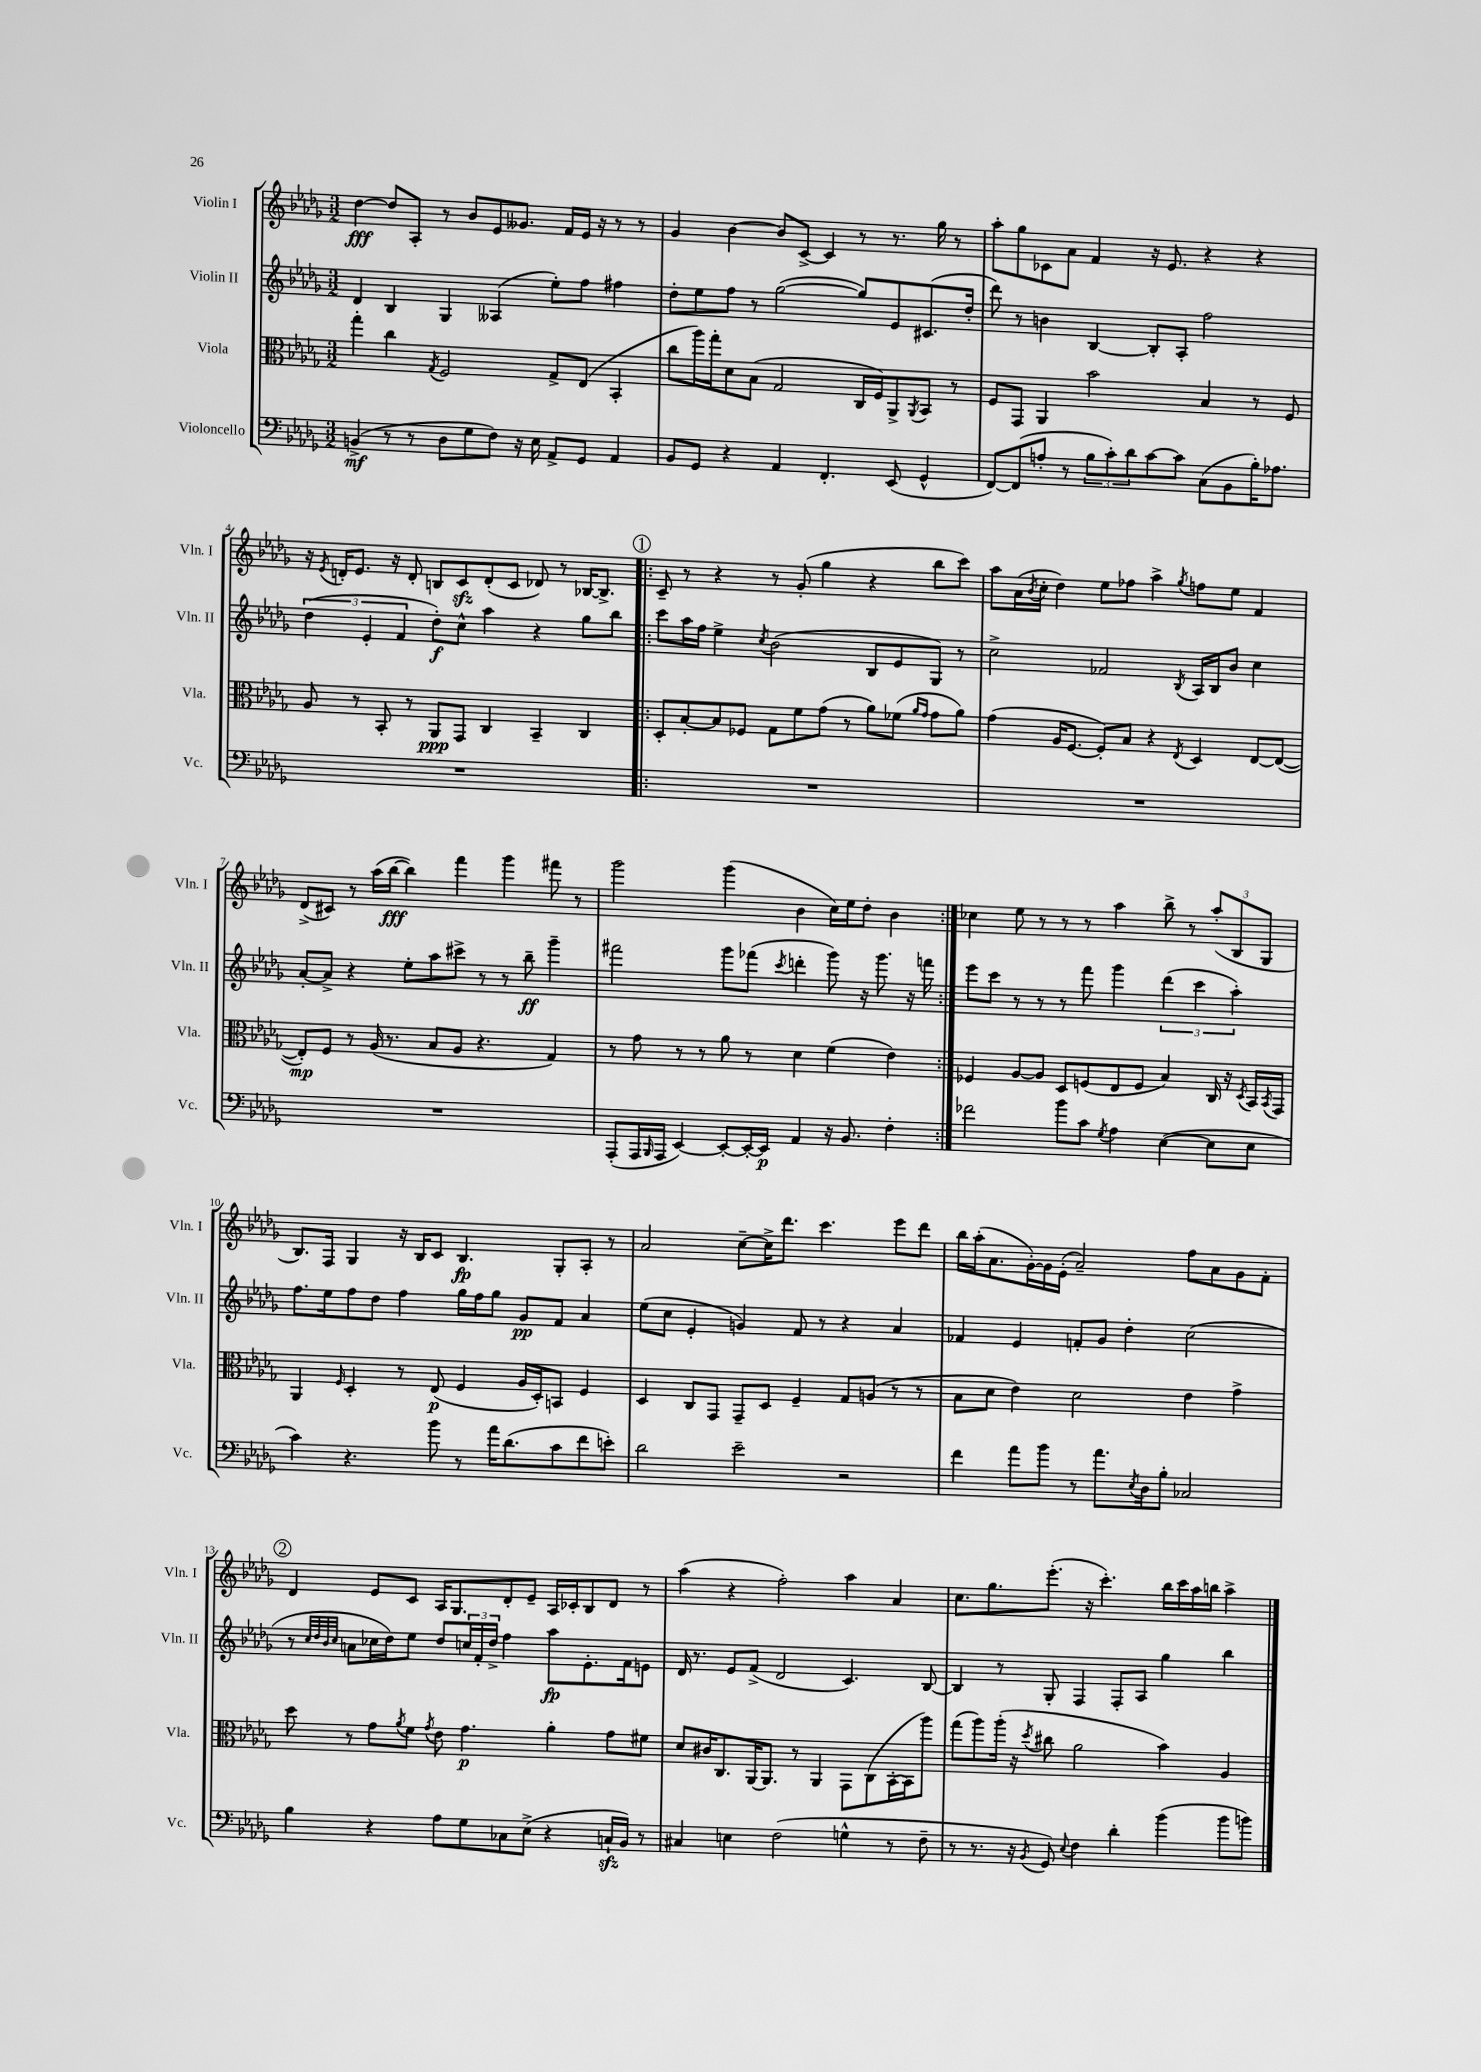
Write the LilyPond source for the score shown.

<<
\new StaffGroup <<
\new Staff = "s0" \with { instrumentName = "Violin I" shortInstrumentName = "Vln. I" } {
    \clef treble \key des \major \numericTimeSignature \time 3/2
    des''4~\fff des''8 aes8-. r8 bes'8 ees'8 geses'8. f'16 ees'16 r16 r8 r8 |
    ges'4 bes'4~ bes'8 c'8~-> c'4 r8 r8. ges''16 r8 |
    aes''8-. ges''8 ces'8 aes'8 f'4 r16 ees'8. r4 r4 |
    r16 \acciaccatura { ees'8 } d'16-. ees'8. r16 d'8-. b8 c'8\sfz d'8-.( c'8 des'8) r8 bes16~ bes8.-> |
    \repeat volta 2 { \mark \markup { \circle "1" } c'8-- r8 r4 r8 ges'8-.( ges''4 r4 bes''8 c'''8) |
    aes''8 aes'16( \acciaccatura { bes'8 } c''16-. des''4) ees''8 fes''8 aes''4-> \acciaccatura { ges''8 } f''8 ees''8 f'4 |
    des'8->( cis'8) r8 aes''16( bes''16~\fff bes''4) f'''4 ges'''4 fis'''8 r8 |
    ges'''2 ges'''4( bes'4 c''16) ees''16 des''8-. bes'4 | }
    ces''4 ees''8 r8 r8 r8 aes''4 bes''8-> r8 \tuplet 3/2 { aes''8-.( bes8 ges8 } |
    bes8.) f16 ges4 r16 bes16 c'8 bes4.\fp ges8-. aes8-. r8 |
    aes'2 c''8~-- c''16-> des'''8. c'''4. ees'''8 des'''8 |
    bes''16 aes''16-.( aes'8. ges'16~-.) ges'16 ees'16-.( aes'2--) f''8 aes'8 ges'8 f'8-. |
    \mark \markup { \circle "2" } des'4 ees'8 c'8 aes16 ges8. des'8-. ees'8-- aes16 ces'16-. bes8 des'8 r8 |
    aes''4( r4 f''2-.) aes''4 aes'4 |
    c''8. ges''8. ees'''8.-.( r16 c'''4.-.) bes''16 c'''16 aes''16 b''16 aes''4-> \bar "|." |
}
\new Staff = "s1" \with { instrumentName = "Violin II" shortInstrumentName = "Vln. II" } {
    \clef treble \key des \major \numericTimeSignature \time 3/2
    des'4 bes4 ges4 aeses4( ees''8-.) f''8 fis''4 |
    des''8-. ees''8 f''8 r8 ges''2~( ges''8) ees'8 cis'8.( des''16-. |
    des'''8) r8 b'4 bes4~ bes8-. aes8-. f''2 |
    \tuplet 3/2 { des''4( ees'4-. f'4 } des''8-.\f) c''8-^ aes''4 r4 ges''8 bes''8 |
    \repeat volta 2 { \mark \markup { \circle "1" } c'''8 aes''16 f''16 ees''4-> \acciaccatura { c''8 } bes'2( bes8 ees'8 ges8) r8 |
    c''2-> fes'2 \acciaccatura { bes8 } aes16 bes16 bes'8 c''4 |
    aes'8~-. aes'8-> r4 ees''8-. aes''8 cis'''8-> r8 r8 bes''8--\ff ges'''4-- |
    fis'''2 ges'''8 fes'''8( \acciaccatura { c'''8 } d'''4-. ges'''8) r16 ges'''8. r16 f'''16 | }
    ees'''8 c'''8 r8 r8 r8 f'''8 ges'''4 \tuplet 3/2 { des'''4( c'''4 aes''4-.) } |
    f''8. ees''16 f''8 des''8 f''4 ges''16 f''16 ges''8 ges'8\pp f'8 aes'4 |
    ees''8( c''8 ees'4-. g'4) f'8 r8 r4 aes'4 |
    fes'4 ees'4 f'8-. ges'8 des''4-. c''2( |
    \mark \markup { \circle "2" } r8 \grace { c''32 des''32 bes'32 c''32 } a'8 ces''16 des''16) ees''8 des''8 \tuplet 3/2 { c''16 f'16-. des''16-> } f''4 aes''8\fp ees'8.-. f'16 e'8 |
    des'16 r8. ees'8 f'8->( des'2 c'4.) bes8~ |
    bes4 r8 ges8-. f4 f8-. aes8 ges''4 bes''4 \bar "|." |
}
\new Staff = "s2" \with { instrumentName = "Viola" shortInstrumentName = "Vla." } {
    \clef alto \key des \major \numericTimeSignature \time 3/2
    ges''4-. c''4 \acciaccatura { ges8 } f2 ges8-> ees8( bes,4-. |
    c''8 aes''16) ges''16-. des'8 bes8( ges2 c16 f16) aes,8-> \acciaccatura { aes,8 } bes,8 r8 |
    f8 ges,8 aes,4 bes'2 bes4 r8 f8 |
    aes8 r8 bes,8-. r8 aes,8\ppp ges,8 c4 bes,4-- c4 |
    \repeat volta 2 { \mark \markup { \circle "1" } des8-. bes8~-. bes8 fes8 ges8 f'8 ges'8( r8 aes'8) fes'8( \grace { aes'16 ges'16 } ges'8 aes'8) |
    ges'4( aes16 f8.~ f8-.) bes8 r4 \acciaccatura { ees8 } des4 ees8~ ees8~( |
    ees8-.\mp) f8 r8 aes16( r8. bes8 aes8 r4. ges4) |
    r8 ges'8 r8 r8 aes'8 r8 des'4 f'4( ees'4) | }
    fes4 aes8~ aes8 des8 f8( ees8 f8 bes4) c16 r16 \acciaccatura { des8 } bes,16 \acciaccatura { bes,8 } ges,16 |
    aes,4 \grace { f16 } des4-. r8 ees8\p( f4 aes16 des16-.) b,8 f4 |
    des4 c8 ges,8 ges,8-- des8 f4-- ges8 a8( r8 r8 |
    bes8 des'8 ees'4) des'2 ees'4 ges'4-> |
    \mark \markup { \circle "2" } des''8 r8 ges'8 \acciaccatura { aes'8 } f'8 \acciaccatura { ges'8 } ees'8 ges'4.\p aes'4-. ges'8 fis'8 |
    des'8 cis'16 c8. aes,16~ aes,8. r8 aes,4 ges,8 c8( bes,16~-. bes,16 aes''8) |
    ges''8( aes''8) aes''16-.( r16 \acciaccatura { des''8 } cis''8 aes'2 bes'4) aes4 \bar "|." |
}
\new Staff = "s3" \with { instrumentName = "Violoncello" shortInstrumentName = "Vc." } {
    \clef bass \key des \major \numericTimeSignature \time 3/2
    b,4->\mf( r8 r8 des8 ges8 f8) r16 ees16 aes,8-> ges,8 aes,4 |
    bes,8 ges,8 r4 aes,4 f,4.-. ees,8( ges,4-^ |
    f,8~) f,8( a8-. r8 \tuplet 3/2 { bes8 c'8-.) des'8 } c'8~ c'8 c8( bes,8 bes16-.) aes8. |
    R1. |
    \repeat volta 2 { \mark \markup { \circle "1" } R1. |
    R1. |
    R1. |
    aes,,8-.( aes,,16 \grace { bes,,16 } aes,,16 ees,4~) ees,8~-. ees,16~-. ees,16\p aes,4 r16 bes,8. f4-. | }
    fes'2 bes'8 c'8 \acciaccatura { ges8 } aes4 ees4~( ees8 ees8 |
    c'4) r4. bes'8 r8 aes'16 des'8.( c'8 f'8 e'8-.) |
    des'2 ees'2-- r2 |
    f'4 aes'8 bes'8 r8 aes'8. \acciaccatura { ees8 } des16 bes8-. ces2 |
    \mark \markup { \circle "2" } bes4 r4 aes8 ges8 ces8 ees8->( r4 c16-!\sfz bes,16) r8 |
    cis4 e4 f2( g4-^ r8 f8-- |
    r8 r8. r16 \acciaccatura { bes,8 } ges,8) \appoggiatura { ees8 } f4 des'4-. bes'4( bes'8 b'8) \bar "|." |
}
>>
>>
